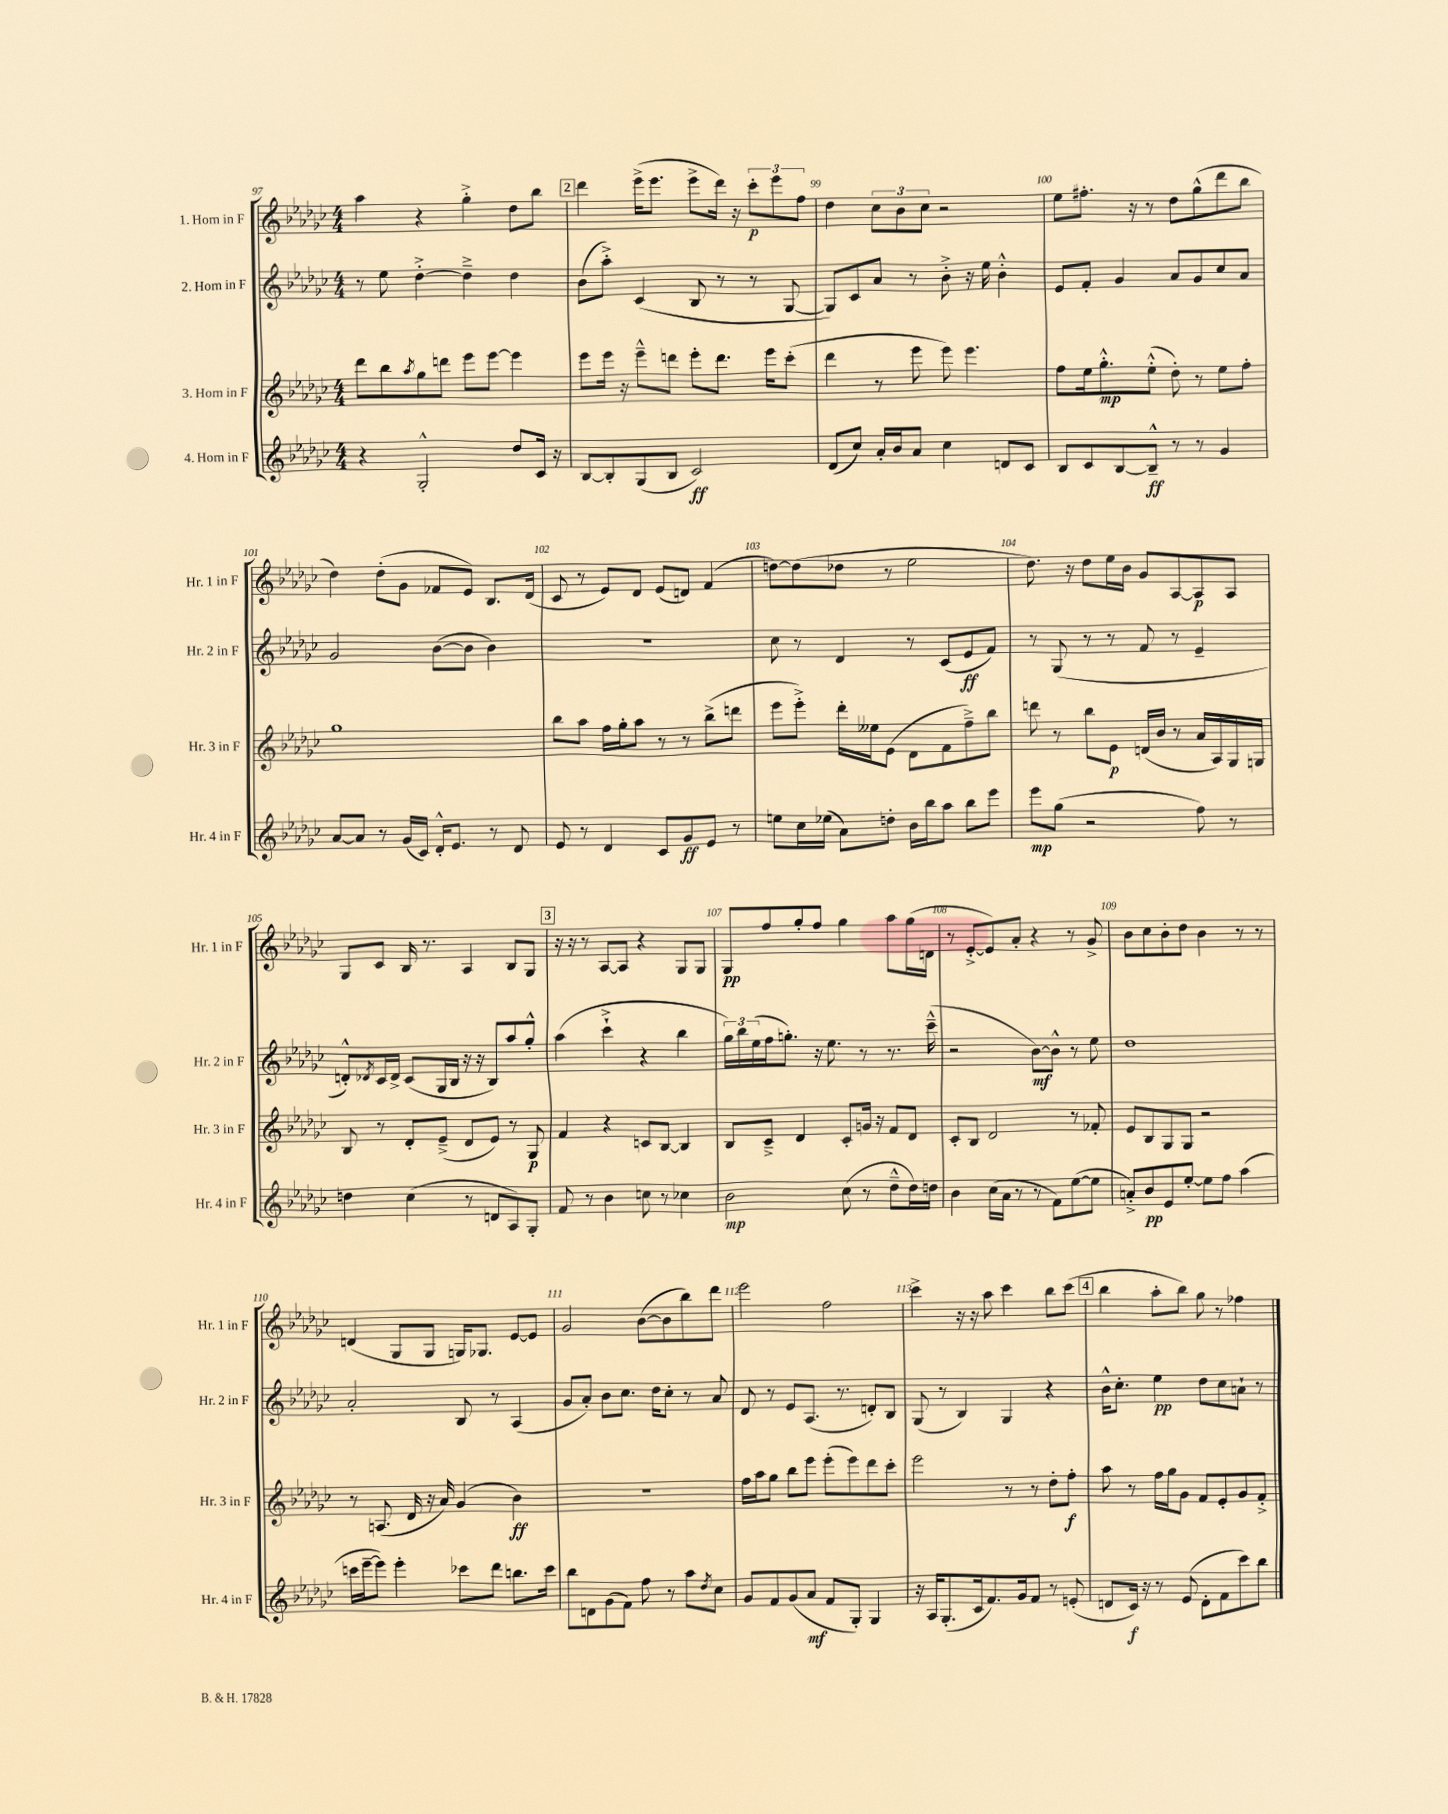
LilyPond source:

<<
\new StaffGroup <<
\new Staff = "s0" \with { instrumentName = "1. Horn in F" shortInstrumentName = "Hr. 1 in F" } {
    \clef treble \key ges \major \numericTimeSignature \time 4/4
    aes''4 r4 ges''4-.-> des''8 bes''8 |
    \mark \markup { \box "2" } des'''4 ees'''16->( ees'''8. ees'''8-> des'''16) r16 \tuplet 3/2 { ces'''8-.\p ees'''8 f''8 } |
    des''4 \tuplet 3/2 { ces''8 bes'8 ces''8 } r2 |
    ees''8 fis''8.-. r16 r8 des''8 ges''8-^( des'''8 bes''8 |
    des''4) des''8-.( ges'8 fes'8 ees'8) bes8. des'16( |
    ces'8 r8 ees'8) des'8 ees'8( d'8) f'4( |
    d''8~) d''8( des''8 r8 ees''2 |
    des''8.) r16 des''8 ees''16 bes'16 ges'8 aes8~ aes8\p aes8 |
    ges8 ces'8 bes16 r8. aes4 bes8 ges8 |
    \mark \markup { \box "3" } r16 r16 r8 aes8~ aes8 r4 ges8 ges8 |
    ges8\pp f''8 ges''8-. f''8 ges''4 aes''8 ges''16( d'16 |
    r8 ees'8~-.-> ees'8) aes'8-. r4 r8 ges'8-> |
    bes'8 ces''8 bes'8-. des''8 bes'4 r8 r8 |
    d'4( ges8 ges8 g16) ges8. ees'8~ ees'8 |
    ges'2 bes'8~( bes'8 bes''8) des'''8 |
    ees'''2 f''2 |
    ces'''4-> r16 r16 aes''8 ces'''4 bes''8 ces'''8( |
    \mark \markup { \box "4" } bes''4 aes''8-. bes''8) ges''8 r8 fes''4 \bar "|." |
}
\new Staff = "s1" \with { instrumentName = "2. Horn in F" shortInstrumentName = "Hr. 2 in F" } {
    \clef treble \key ges \major \numericTimeSignature \time 4/4
    r8 ees''8 des''4~-.-> des''4---> des''4 |
    \mark \markup { \box "2" } bes'8( aes''8-.->) ces'4( bes8 r8 r8 ges8~ |
    ges8) ces'8 aes'8 r8 bes'8-.-> r16 ees''16 bes'4-.-^ |
    ees'8 f'8-. ges'4 aes'8 ges'8 ces''8 aes'8 |
    ges'2 bes'8~( bes'8 bes'4) |
    R1 |
    ces''8 r8 des'4 r8 ces'8( ees'8\ff f'8) |
    r8 ges8( r8 r8 f'8 r8 ees'4-- |
    d'8-.-^) \acciaccatura { des'8 } ces'16 des'16-> ces'8( ges16 bes16 r16 r16 bes8) aes''8 ges''8-.-^ |
    \mark \markup { \box "3" } aes''4( ces'''4-!-> r4 bes''4 |
    \tuplet 3/2 { ges''16) bes''16 ees''16( } f''16 g''8.-.) r16 ees''8. r8 r8. ces'''16---^( |
    r2 bes'8~\mf) bes'8-^ r8 ees''8 |
    des''1 |
    aes'2-. bes8 r8 aes4( |
    ges'8 aes'8-.) bes'8 ces''8. des''16 ces''8-. r8 aes'8 |
    des'8 r8 ees'8 aes8.( r8. d'8-.) bes8 |
    ges8( r8 bes4) ges4 r4 |
    \mark \markup { \box "4" } bes'16-^ ces''8.-. ees''4\pp des''8 ces''8 a'8-! r8 \bar "|." |
}
\new Staff = "s2" \with { instrumentName = "3. Horn in F" shortInstrumentName = "Hr. 3 in F" } {
    \clef treble \key ges \major \numericTimeSignature \time 4/4
    des'''8 bes''8 \acciaccatura { aes''8 } ges''8 d'''8 ees'''8 ees'''8~ ees'''4 |
    \mark \markup { \box "2" } ees'''8 ees'''16 r16 ees'''8---^ d'''8 ees'''8-. d'''8. ees'''16 ces'''8-.( |
    des'''4 r8 ees'''8 ees'''8) ees'''4. |
    f''8 ees''16 ges''8.-.-^\mp ees''8-.-^( des''8-.) r8 ees''8 f''8-. |
    ges''1 |
    bes''8 aes''8 f''16 ges''16-. aes''8 r8 r8 bes''8->( d'''8 |
    ees'''8 ees'''8-.->) des'''16-. eeses''16 ees'8( des'8 f'8 f''8--->) bes''8 |
    d'''8 r8 bes''8 ees'8\p d'16( bes'16 r8 aes'16 aes16) ges16 g16 |
    bes8 r8 des'8-. ees'8--->( des'8 ees'8) r8 ges8\p |
    \mark \markup { \box "3" } f'4 r4 c'8 bes8~ bes4 |
    bes8 ces'8---> des'4 ces'8-. g'16 r16 f'8 des'8 |
    ces'8-. bes8 des'2 r8 fes'8-. |
    ees'8 bes8 ges8 ges8 r2 |
    r8 a8.( des'16 r16 aes'16) ges'4( bes'4\ff) |
    r1 |
    f''16 aes''16 ges''8 bes''8 ees'''8 ees'''8-.( ees'''8) des'''8 ces'''8-. |
    ees'''2 r8 r8 des''8-. f''8-.\f |
    \mark \markup { \box "4" } aes''8 r8 f''16 ges''16 ges'8 f'8 ees'8-. ges'8 f'8-.-> \bar "|." |
}
\new Staff = "s3" \with { instrumentName = "4. Horn in F" shortInstrumentName = "Hr. 4 in F" } {
    \clef treble \key ges \major \numericTimeSignature \time 4/4
    r4 ges2-.-^ des''8 ces'16 r16 |
    \mark \markup { \box "2" } bes8~ bes8-. ges8( bes8 ces'2\ff) |
    des'8( ces''8) aes'16-. bes'16 aes'8 ces''4 d'8 ces'8 |
    bes8 ces'8 bes8~ bes8---^\ff r8 r8 ges'4 |
    aes'8~ aes'8 r8 ges'16( ces'16) des'16-.-^ ees'8. r8 des'8 |
    ees'8 r8 des'4 ces'8 ges'8\ff ees'8 r8 |
    e''8 ces''16 ees''16( aes'8) d''8-. bes'16 bes''16 aes''8 bes''8 ees'''8 |
    ees'''8\mp ges''8( r2 f''8) r8 |
    d''4 ces''4( r8 d'8 aes8) ges8-. |
    \mark \markup { \box "3" } f'8 r8 bes'4 c''8 r8 ces''4 |
    bes'2\mp ces''8( r8 des''8---^ des''16) d''16 |
    bes'4 ces''16( aes'16 r8 r8 f'8) ees''8~( ees''8 |
    a'8-.->) bes'8\pp ees'8 ees''8~-. ees''8 f''8 aes''4( |
    c'''16 ees'''16~-- ees'''8) ees'''4-. ces'''8 des'''8 b''8. ces'''16 |
    bes''8 d'8 ges'8( f'8) f''8 r8 aes''8 \acciaccatura { des''8 } ces''8 |
    ges'8 f'8 ges'8( aes'8\mf f'8 ges8-.) ges4 |
    r16 aes16 ges8.-.( ces'16 f'8.) ges'16 f'8 r8 e'8-.( |
    \mark \markup { \box "4" } d'8 ces'16\f) r16 r8 ees'8( d'8-. f'8 ces'''8) bes''8 \bar "|." |
}
>>
>>
\layout { \context { \Score currentBarNumber = #97 \override BarNumber.break-visibility = ##(#f #t #t) barNumberVisibility = #all-bar-numbers-visible } }
